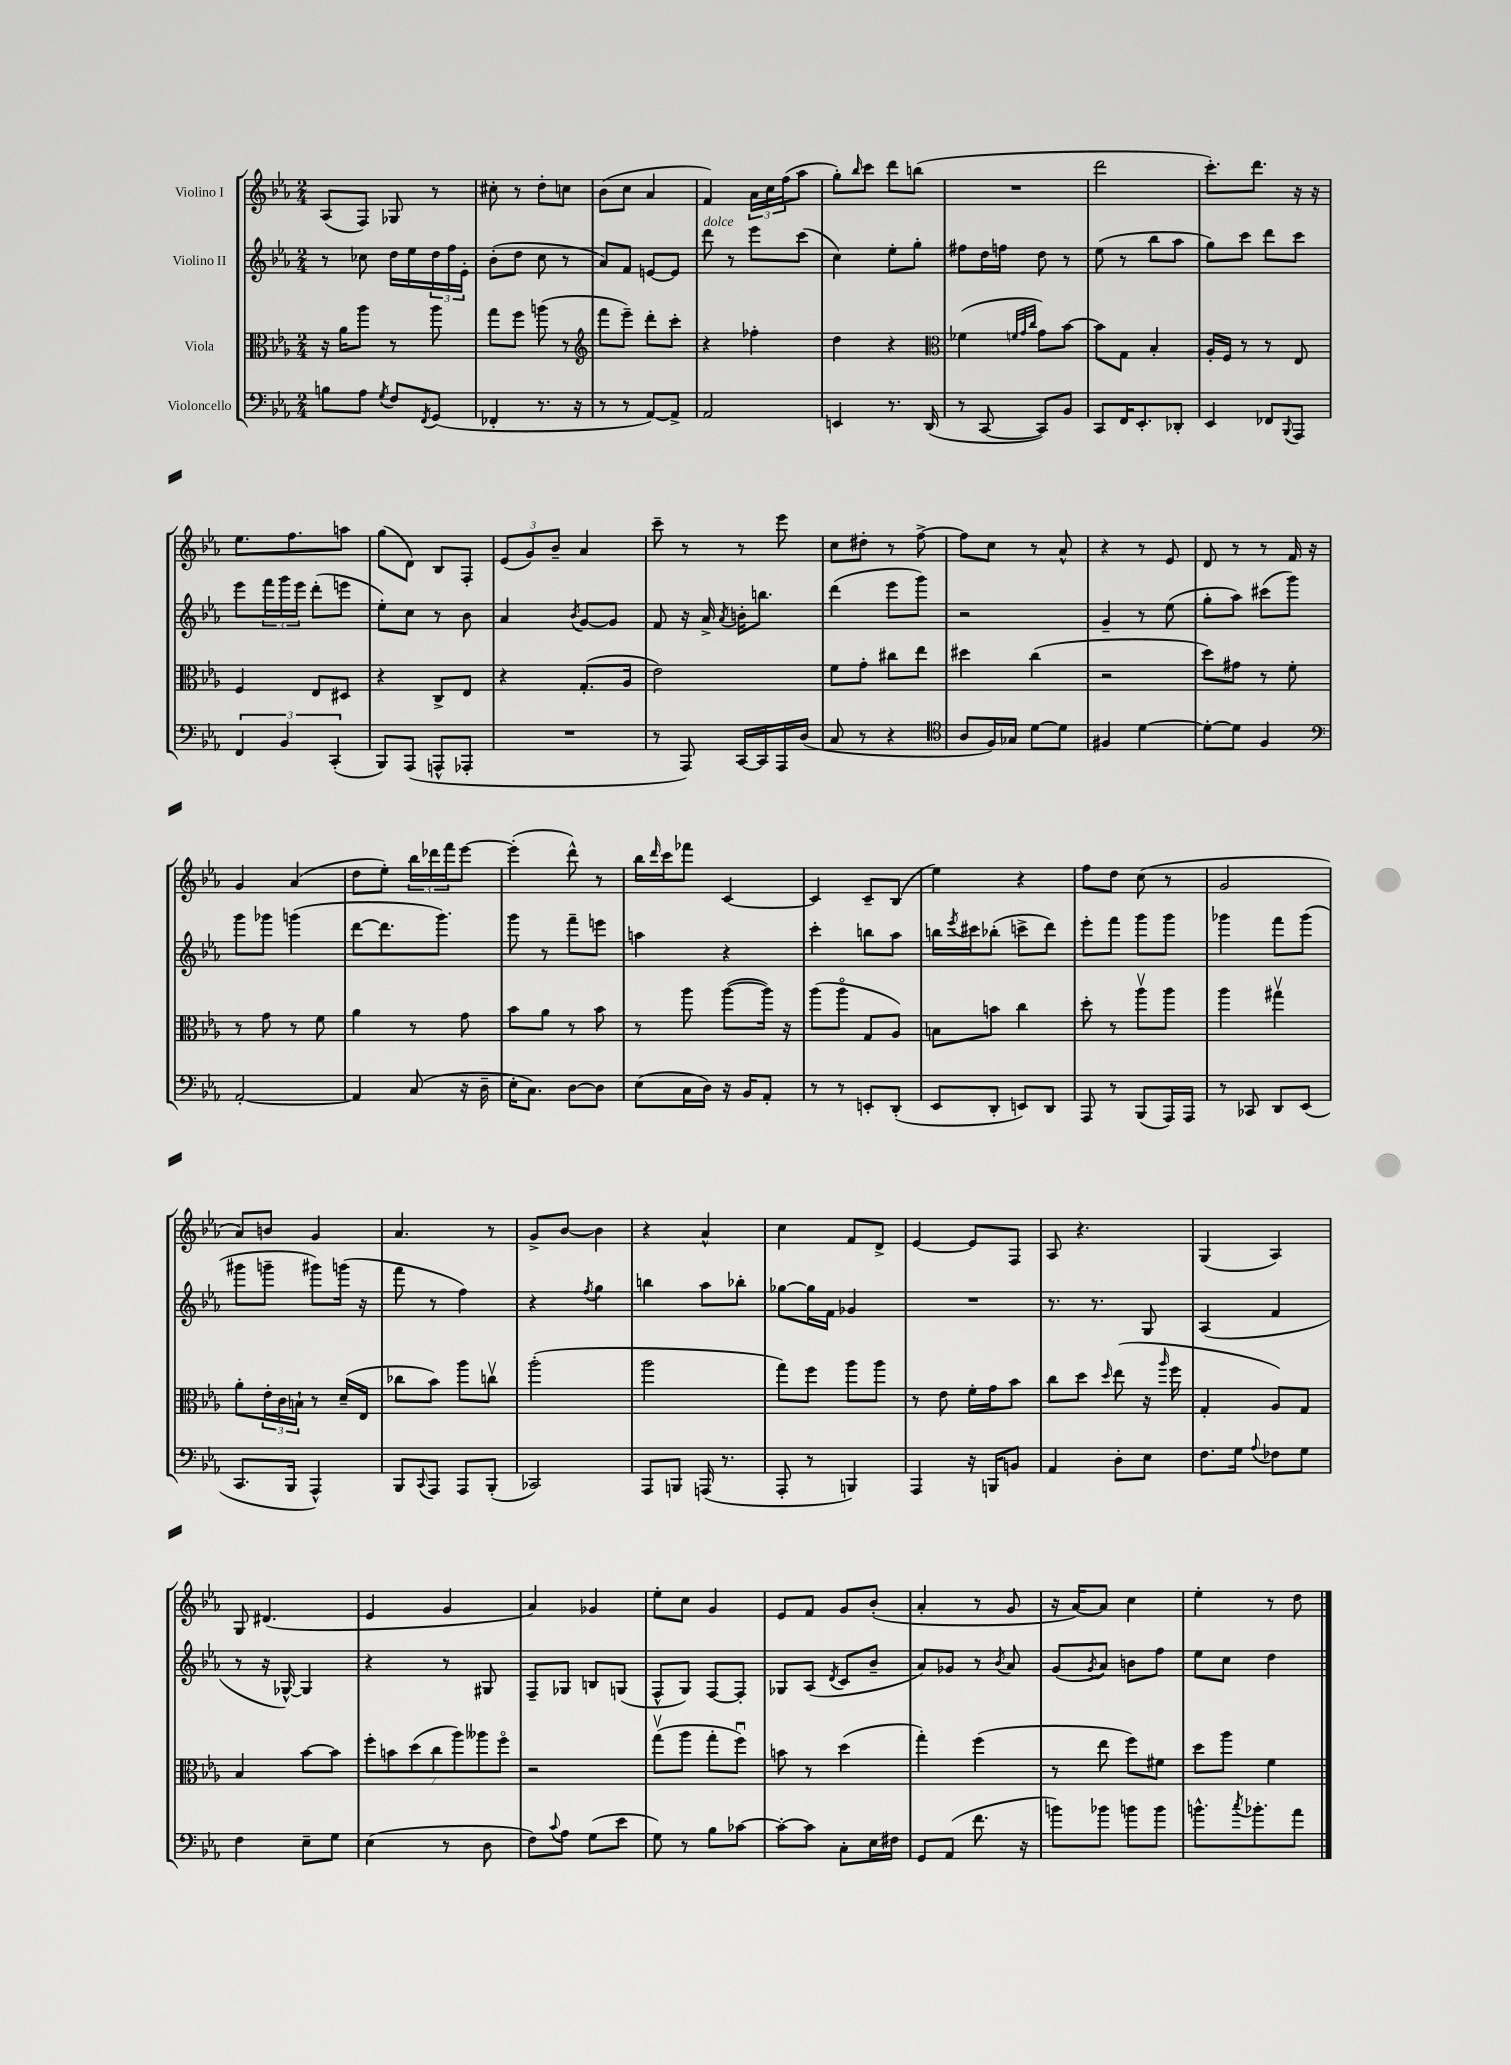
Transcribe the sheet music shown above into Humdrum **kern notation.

**kern	**kern	**kern	**kern
*staff4	*staff3	*staff2	*staff1
*clefF4	*clefC3	*clefG2	*clefG2
*k[b-e-a-]	*k[b-e-a-]	*k[b-e-a-]	*k[b-e-a-]
*M2/4	*M2/4	*M2/4	*M2/4
8B\L	16r	8r	(8A-/L
.	16a-\LK	.	.
8A-\J	8aa-\J	8cc-\	8F/J)
8qG/	.	.	.
8F/L	8r	16dd\LL	8G-/
.	.	16ee-\	.
8qFF/	.	.	.
(8GG/J	8aa-\	24dd\	8r
.	.	24ff\	.
.	.	24e-'\JJ	.
=	=	=	=
4FF-'/	8gg\L	(8b-'\L	8cc#'\
.	8ff\J	8dd\J	8r
8.r	(8aa\	8cc\	8dd'\L
.	8r	8r	8cc\J
16r	.	.	.
=	=	=	=
*	*clefG2	*	*
8r	8fff\L	8a-/L)	(8b-\L
8r	8eee-~\J)	8f/J	8cc\J
[8AA-/L)	8ddd'\L	[8e/L	4a-/
8AA-^/]J	8ccc'\J	8e/]J	.
=	=	=	=
2AA-/	4r	8ddd\	4f/)
.	.	8r	.
.	4ff-'\	8eee-\L	24a-\LL
.	.	.	24cc\
.	.	.	(24ff\J
.	.	(8ccc\J	8aa-\J
=	=	=	=
4EE/	4dd\	4cc\)	8gg'\L)
.	.	.	16qqbb-/
.	.	.	8ccc\J
8.r	4r	8ee-'\L	8ddd\L
.	.	8gg'\J	(8bb\J
(16DD/	.	.	.
=	=	=	=
*	*clefC3	*	*
8r	(4f-\	8ff#\L	2r
[8CC/	.	16dd\L	.
.	.	16ff\JJ	.
.	32qqf/LLL	.	.
.	32qqg/	.	.
.	32qqcc/JJJ	.	.
8CC/]L)	8g\L)	8dd\	.
8BB-/J	[8b-\J	8r	.
=	=	=	=
8CC/L	8b-\]L	(8ee-\	2ddd\
16FF/K	8G\J	8r	.
8.EE-'/	.	.	.
.	4B-'/	8bb-\L	.
8DD-'/J	.	8aa-\J	.
=	=	=	=
4EE-/	16A-'/LL	8gg\L)	8.ccc'\L)
.	16F/JJ	.	.
.	8r	8ccc\J	.
.	.	.	8.ddd\J
8FF-/L	8r	8ddd\L	.
8qqBBB-/	.	.	.
8AAA-/J	8E-/	8ccc\J	16r
.	.	.	16r
=	=	=	=
6FF/	4F/	8eee-\L	8.ee-\L
.	.	24fff\L	.
6BB-/	.	24ggg\	.
.	.	.	8.ff\
.	.	24eee-\JJ	.
.	8E-/L	(8ddd'\L	.
(6CC'/	.	.	.
.	8D#/J	8eee\J	8aa\J
=	=	=	=
8BBB-/L)	4r	8ee-'\L)	(8gg\L
(8AAA-/J	.	8cc\J	8d\J)
8AAA^^/L	8C^/L	8r	8B-/L
8AAA-'/J	8E-/J	8b-\	8F'/J
=	=	=	=
2r	4r	4a-/	(12e-/L
.	.	.	12g/)
.	.	.	12b-~/J
.	.	8qb-/	.
.	(8.G'/L	[8g/L	4a-/
.	.	8g/]J	.
.	16A-/Jk	.	.
=	=	=	=
8r	2e-\)	8f/	8ccc~\
8AAA-/)	.	16r	8r
.	.	16a-^/	.
.	.	8qa-/	.
[16CC/LL	.	16b'\LK	8r
16CC/]	.	8.bb\J	.
16AAA-/	.	.	8eee-\
(16D/JJ	.	.	.
=	=	=	=
8C/	8f\L	(4ddd\	8cc\L
8r	8g'\J	.	8dd#'\J
4r	8cc#\L	8eee-\L	8r
.	8ee-\J	8ggg\J)	[8ff^\
=	=	=	=
*clefC4	*	*	*
8A-/L	4dd#\	2r	8ff\]L
16F/L)	.	.	8cc\J
16G-/JJ	.	.	.
[8d\L	(4cc\	.	8r
8d\]J	.	.	8a-^^/
=	=	=	=
4F#/	2r	4g~/	4r
[4d\	.	8r	8r
.	.	(8ee-\	8e-/
=	=	=	=
8d'\_L	8dd\L)	8gg'\L	8d/
8d\]J	8g#\J	8aa-\J)	8r
4F/	8r	(8ccc#\L	8r
.	8f'\	8ggg\J)	16f/
.	.	.	16r
=	=	=	=
*clefF4	*	*	*
[2AA-'/	8r	8ggg\L	4g/
.	8g\	8ggg-\J	.
.	8r	(4ggg\	(4a-/
.	8f\	.	.
=	=	=	=
4AA-/]	4a-\	[8ddd\L	8dd\L
.	.	8.ddd\]	8ee-'\J)
(8C/	8r	.	24bb-\LL
.	.	.	24ddd-\
.	.	8.ggg\J)	.
.	.	.	24fff\J
16r	8g\	.	[8eee-\J
16D~\	.	.	.
=	=	=	=
16E-'\LK	8b-\L	8ggg\	(4eee-'\]
8.C\J)	.	.	.
.	8a-\J	8r	.
[8D\L	8r	8fff~\L	8ddd^^\)
8D\]J	8b-\	8eee\J	8r
=	=	=	=
(8E-\L	8r	4aa\	16bb-\LL
.	.	.	16qqddd/
.	.	.	16ccc\J
16C\L	8aa-\	.	8fff-\J
16D\JJ)	.	.	.
16r	([8aa-\L	4r	[4c/
16BB-/LK	.	.	.
8AA-'/J	16aa-\]Jk)	.	.
.	16r	.	.
=	=	=	=
8r	(8aa-\L	4ccc'\	4c/]
8r	8aa-o\J	.	.
8EE'/L	8G/L	8bb\L	8c~/L
(8DD'/J	8A-/J)	8aa-\J	(8B-/J
=	=	=	=
8EE-/L	8B\L	16bb\LL	4ee-\)
.	.	8qeee-/	.
.	.	16ccc#\J	.
8DD'/J	8b\J	(8bb-'\J	.
8EE/L)	4cc\	8ccc^\L	4r
8DD/J	.	8ddd\J)	.
=	=	=	=
8AAA-/	8dd'\	8eee-'\L	8ff\L
8r	8r	8fff\J	8dd\J
(8BBB-/L	8aa-v\L	8ggg\L	(8cc\
16AAA-/L)	8aa-\J	8ggg\J	8r
16AAA-/JJ	.	.	.
=	=	=	=
8r	4aa-\	4ggg-\	2g/
8CC-/	.	.	.
8DD/L	4gg#v\	8fff\L	.
(8EE-/J	.	(8ggg-\J	.
=	=	=	=
8.CC/L	8a-'\L	8ggg#\L	8a-/L)
.	24e-'\L	8ggg~\J	8b/J
.	24c\	.	.
16BBB-/Jk	.	.	.
.	24B`\JJ	.	.
4AAA-^^/)	8r	8ggg#\L)	4g/
.	(16d~/LL	(16ggg\Jk	.
.	16E-/JJ	16r	.
=	=	=	=
8BBB-/L	8cc-\L	8fff\	4.a-/
8qqCC/	.	.	.
8AAA-/J	8b-\J)	8r	.
8AAA-/L	8aa-\L	4ff\)	.
(8BBB-'/J	8ccv\J	.	8r
=	=	=	=
2CC-/)	(2aa-'\	4r	8g^/L
.	.	.	[8b-/J
.	.	8qff/	.
.	.	4gg\	4b-\]
=	=	=	=
8AAA-/L	2aa-\	4bb\	4r
8BBB/J	.	.	.
(16AAA/	.	8aa-\L	4a-^^/
8.r	.	.	.
.	.	8bb-'\J	.
=	=	=	=
8AAA-'/	8gg\L)	[8gg-\L	4cc\
8r	8ff\J	16gg-\]L	.
.	.	16f\JJ	.
4BBB/)	8aa-\L	4g-/	8f/L
.	8aa-\J	.	8d^/J
=	=	=	=
4AAA-/	8r	2r	[4e-/
.	8e-\	.	.
16r	16f'\LL	.	8e-/]L
16BBB/LK	16g\J	.	.
8BB/J	8b-\J	.	8F/J
=	=	=	=
4AA-/	8cc\L	8.r	8A-/
.	8dd\J	.	4.r
.	.	8.r	.
.	16qqdd/	.	.
8D'\L	(8ee-\	.	.
8E-\J	16r	8G/	.
.	16qqaa-/	.	.
.	16ff\	.	.
=	=	=	=
8.F\L	4G'/	(4A-/	(4G/
16G\Jk	.	.	.
8qqA-/	.	.	.
8F-\L	8A-/L)	4f/	4A-/)
8G\J	8G/J	.	.
=	=	=	=
4F\	4B-/	8r	8G/
.	.	16r	(4.d#/
.	.	[16G-^^/)	.
8E-~\L	[8b-\L	4G-/]	.
8G\J	8b-\]J	.	.
=	=	=	=
(4E-\	14ff'\L	4r	4e-/
.	14b\	.	.
.	(14dd\	.	.
.	14cc\	.	.
8r	.	8r	4g/
.	14aa-\)	.	.
.	14aa--\	.	.
8D\	.	8G#/	.
.	14ffo\J	.	.
=	=	=	=
8F\L)	2r	8F~/L	4a-/)
8qqc/	.	.	.
8A-\J	.	8G-/J	.
(8G\L	.	8B/L	4g-/
8e-\J	.	(8G/J	.
=	=	=	=
8G\)	(8ggv\L	8F^^/L	8ee-'\L
8r	8aa-\J	8G/J)	8cc\J
8B-\L	8gg'\L	[8F/L	4g/
[8c-\J	8ffu\J)	8F'/]J	.
=	=	=	=
8c-'\_L	8b\	8G-/L	8e-/L
8c-\]J	8r	(8A-/J	8f/J
.	.	8qd/	.
8C'\L	(4dd\	8c/L	8g/L
16E-\L	.	8b-~/J	(8b-'/J
16F#\JJ	.	.	.
=	=	=	=
8GG/L	4gg'\)	8a-/L)	4a-'/
(8AA-/J	.	8g-/J	.
8.f\	(4ff\	8r	8r
.	.	8qb-/	.
.	.	8a-/	8g/
16r	.	.	.
=	=	=	=
8b\L)	8r	(8g/L	16r
.	.	.	[16a-/LK)
.	.	8qg/	.
8b-\J	8ee-\	8a-/J)	8a-/]J
8b\L	8ff\L)	8b\L	4cc\
8b\J	8f#\J	8ff\J	.
=	=	=	=
8.b^^\L	8dd\L	8ee-\L	4ee-'\
.	8aa-\J	8cc\J	.
8qcc/	.	.	.
8.b-'\	.	.	.
.	4f\	4dd\	8r
8a-\J	.	.	8dd\
==	==	==	==
*-	*-	*-	*-
